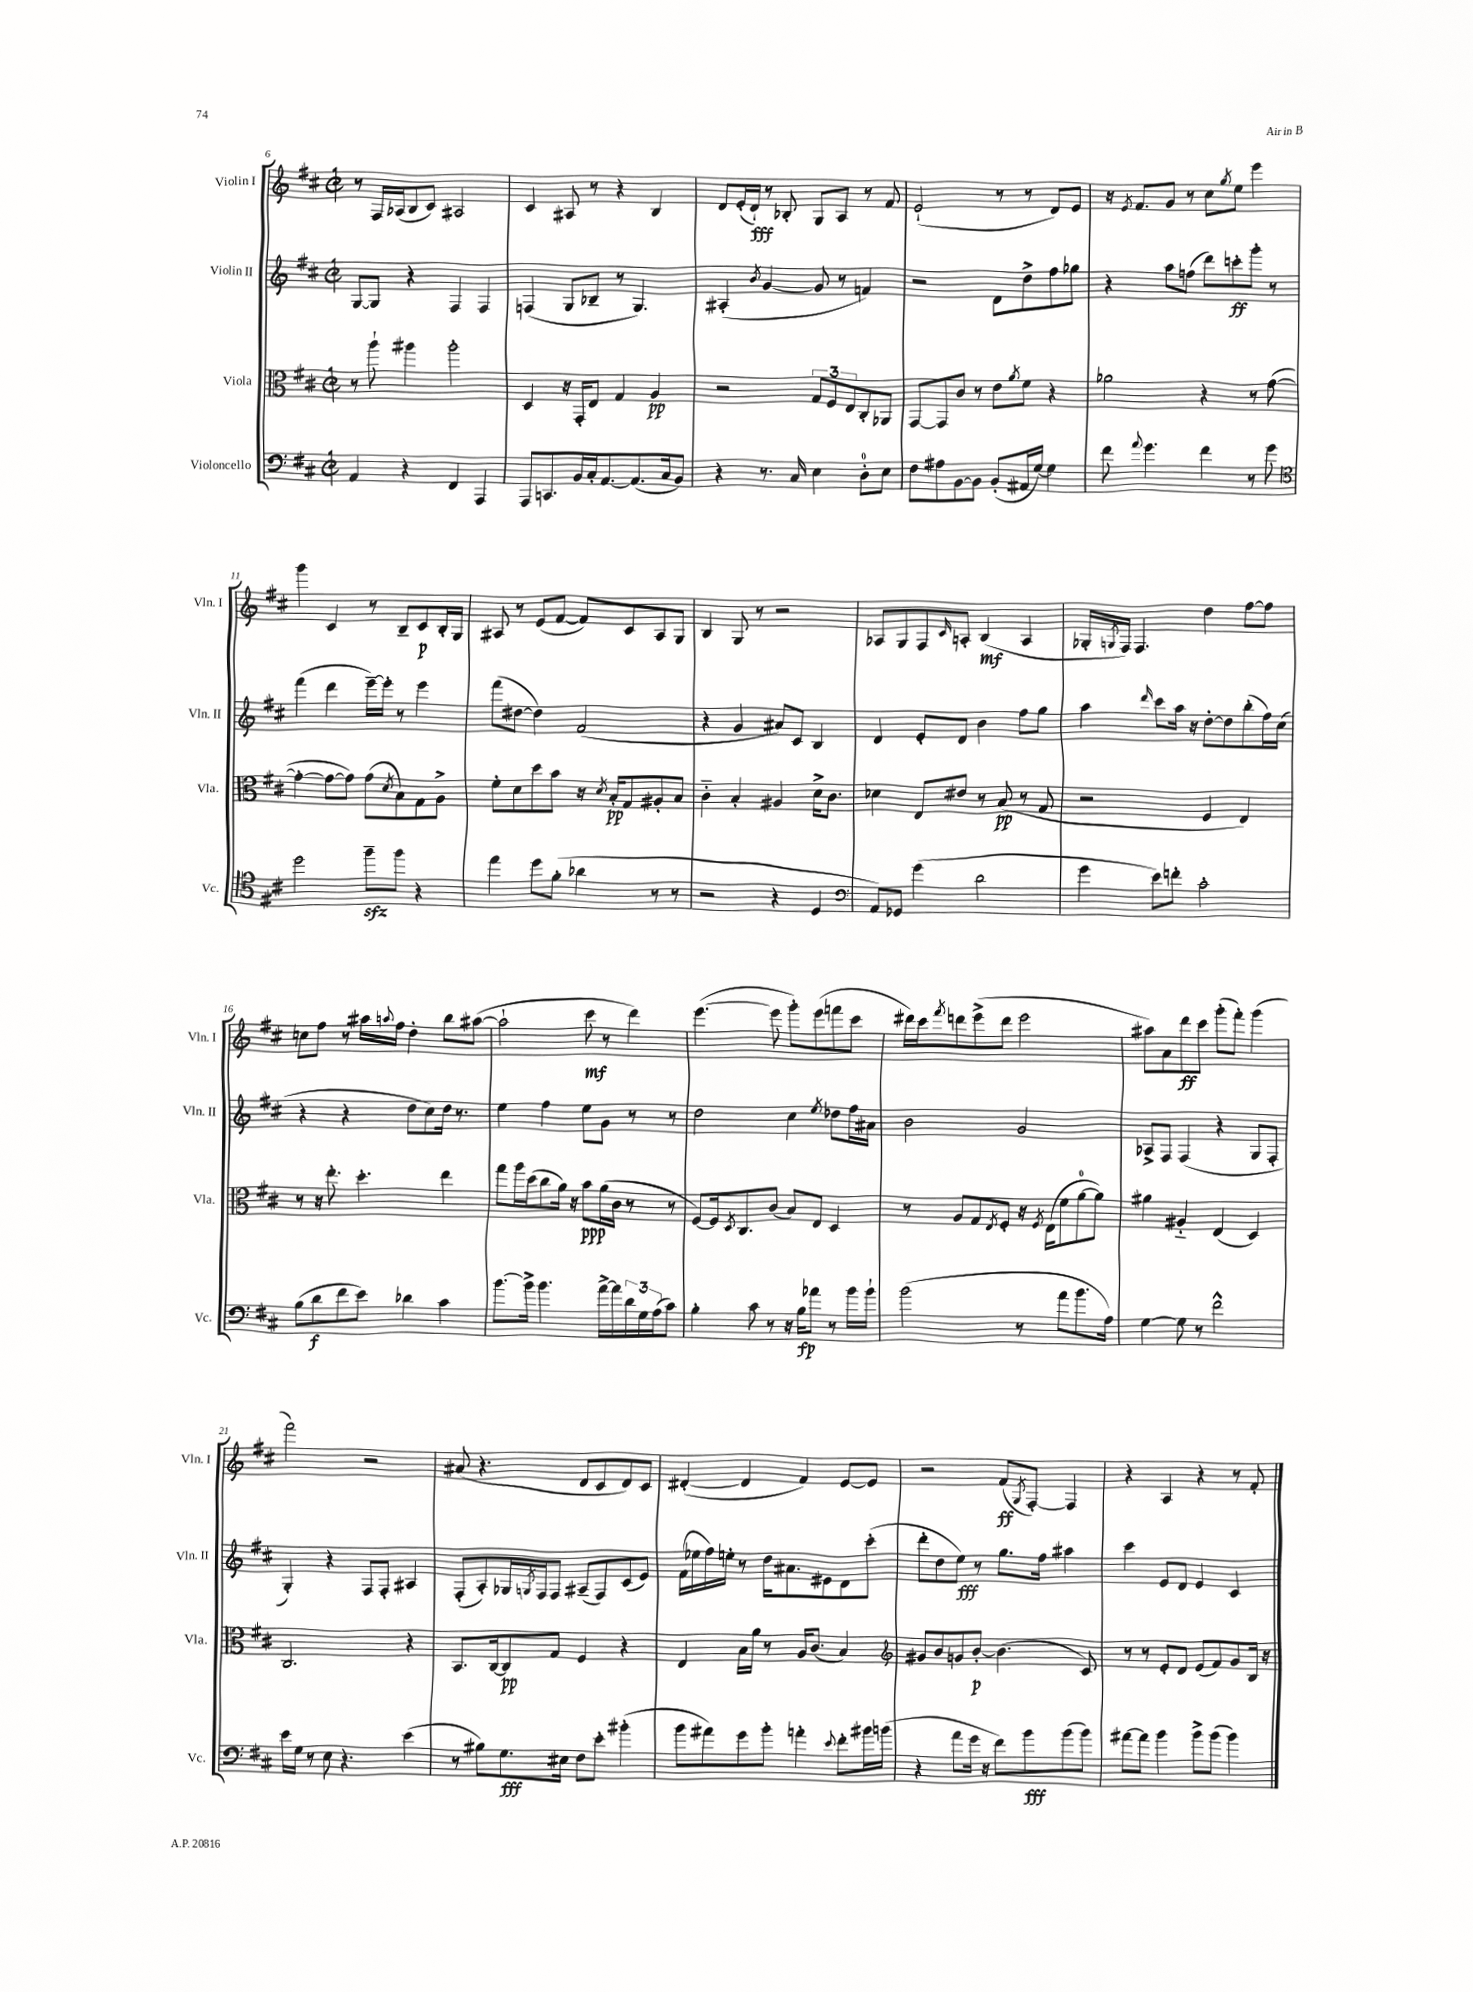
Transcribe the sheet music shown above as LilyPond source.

<<
\new StaffGroup <<
\new Staff = "s0" \with { instrumentName = "Violin I" shortInstrumentName = "Vln. I" } {
    \clef treble \key d \major \defaultTimeSignature \time 2/2
    r8 fis16 aes16( b8 cis'8) ais2 |
    cis'4 ais8 r8 r4 b4 |
    d'8 e'16-.( d'16-!\fff) r8 bes8-. g8 a8 r8 fis'8 |
    e'2-!( r8 r8 d'8) e'8 |
    r16 \acciaccatura { e'8 } fis'8. g'8 r8 cis''8 \acciaccatura { g''8 } e''8 e'''4 |
    g'''4 cis'4 r8 b8-- cis'8\p b16-. g16 |
    ais8 r8 e'8( fis'8~ fis'8) cis'8 ais8 g8 |
    b4 g8 r8 r2 |
    aes8 g8 fis8 \grace { cis'16 } a8-. b4\mf( a4 |
    ges16-. \acciaccatura { g8 } fis16) fis4. d''4 fis''8~ fis''8 |
    c''8 fis''8 r8 ais''16 \appoggiatura { a''8 } fis''16 d''4-. b''8 ais''8~( |
    ais''2-! cis'''8\mf r8 d'''4) |
    e'''4.~( e'''8 g'''8-.) e'''8( f'''8 cis'''8 |
    dis'''16) cis'''16 \acciaccatura { fis'''8 } d'''8 e'''8->( d'''8 e'''2 |
    ais''8) a'8 d'''8\ff cis'''8 g'''8-.( fis'''8-.) g'''4( |
    fis'''2) r2 |
    ais'8( r4. d'8 cis'8 d'8) cis'8 |
    dis'4~-.( dis'4 fis'4) e'8~ e'8 |
    r2 fis'8\ff( \acciaccatura { g8 } fis8~-.) fis4 |
    r4 a4 r4 r8 fis'8-. \bar "|." |
}
\new Staff = "s1" \with { instrumentName = "Violin II" shortInstrumentName = "Vln. II" } {
    \clef treble \key d \major \defaultTimeSignature \time 2/2
    g8~ g8 r4 fis4 fis4 |
    f4( g8 bes8-- r8 g4.) |
    ais4-.( \acciaccatura { b'8 } g'4~ g'8 r8 f'4) |
    r2 d'8 d''8-> fis''8 ges''8 |
    r4 a''8 f''8( d'''8) c'''8-.\ff g'''8-. r8 |
    fis'''4( d'''4 e'''16~--) e'''16-. r8 e'''4 |
    fis'''8( dis''8~ dis''4) fis'2( |
    r4 g'4 ais'8) cis'8 b4 |
    d'4 e'8-. d'8 b'4 fis''8 g''8 |
    a''4 \grace { d'''16 } cis'''8 a''16 r16 d''8~-. d''8 b''8-.( fis''16) cis''16( |
    r4 r4 d''8 cis''8) d''16 r8. |
    e''4 fis''4 e''8 g'8 r8 r8 |
    d''2 cis''4 \acciaccatura { e''8 } des''8 fis''16 ais'16 |
    b'2 g'2 |
    aes8-> fis8 fis4( r4 g8 fis8-. |
    g4-.) r4 fis8 fis8-. ais4 |
    fis8-.( a8-.) ges16 \acciaccatura { g8 } fis16 fis8 ais8--( fis8) cis'8( e'8) |
    fis'16( ees''16 fis''16) e''16-. r8 d''16 ais'8. eis'8 d'8 cis'''8-.( |
    d'''8-. d''8 e''8\fff) r8 g''8. fis''16 ais''4 |
    cis'''4 e'8 d'8 e'4 cis'4 \bar "|." |
}
\new Staff = "s2" \with { instrumentName = "Viola" shortInstrumentName = "Vla." } {
    \clef alto \key d \major \defaultTimeSignature \time 2/2
    r8 a''8-! ais''4 ais''2-. |
    d4 r16 g,16-. e8 g4 a4\pp |
    r2 \tuplet 3/2 { g8 fis8 e8 } cis8-. aes,8 |
    g,8~ g,8 cis'8 r8 e'8 \acciaccatura { a'8 } fis'8 r4 |
    aes'2 r4 r8 g'8~( |
    g'4~-. g'8~ g'8) g'8( \acciaccatura { d'8 } b8) g8 a8-> |
    fis'8-. d'8 d''8 b'8 r16 \acciaccatura { d'8 } b16-.\pp g8 ais8-. b8 |
    cis'4-_ b4-. ais4 d'16-> cis'8. |
    des'4 e8 eis'8 r8 b8\pp( r8 g8 |
    r2 fis4 e4) |
    r8 r16 e''8.-. d''4.-. e''4 |
    g''8 a''16 d''16( cis''8 a'16) r16 b'8\ppp a'16( cis'16 r8 r8 |
    fis8~) fis16 \acciaccatura { d8 } cis8. cis'8( b8) e8 d4 |
    r8 a8 g8 \acciaccatura { e8 } fis8-. r16 \acciaccatura { fis8 } e16( fis'8 a'8-0~ a'8) |
    ais'4 ais4-_ e4( d4) |
    cis2. r4 |
    b,8. cis16~ cis8\pp g8 fis4 r4 |
    e4 b16 a'16 r8 a16 cis'8.( b4) |
    \clef treble gis'8 b'8 g'8 b'8~-.\p b'4.( cis'8) |
    r8 r8 e'8-. d'8 e'8( fis'8) g'8 b16 r16 \bar "|." |
}
\new Staff = "s3" \with { instrumentName = "Violoncello" shortInstrumentName = "Vc." } {
    \clef bass \key d \major \defaultTimeSignature \time 2/2
    a,4 r4 fis,4 a,,4 |
    a,,8 c,8. b,16 cis16-. a,8.~ a,8.( cis16 b,8) |
    r4 r8. cis16 e4 d8-0-. e8 |
    fis8 ais8 b,8~ b,8 b,8-.( ais,16 g16~) g4 |
    fis'8 \appoggiatura { a'8 } g'4. fis'4 r8 g'8 |
    \clef tenor d''2 fis''8--\sfz fis''8 r4 |
    e''4 d''8 fis'8-.( aes'4 r8 r8 |
    r2 r4 d4 |
    \clef bass a,8) ges,8 g'4( d'2 |
    g'4 e'8) f'8-. cis'2-. |
    b8( d'8\f fis'8 e'8) des'4 cis'4 |
    b'8.~ b'16-> b'4. a'16~-> a'16 \tuplet 3/2 { d'16 g16 a16( } cis'8) |
    b4-. cis'8 r8 r16 b16\fp aes'8 r8 b'16 b'16-! |
    b'2( r8 a'8 b'8. a16) |
    g4~ g8 r8 fis'2-^ |
    e'16 g16 r8 e8 r4. e'4( |
    r8 bis8) g8.\fff eis16 fis8 e'8-. bis'4-.( |
    b'8 ais'8) g'8 b'8-. a'4-. \appoggiatura { e'8 } fis'8-. bis'16 b'16( |
    r4 a'8 g'16 r16 fis'8) b'8\fff b'8( b'8) |
    ais'8~ ais'8 b'4 b'8-> b'8( b'4) \bar "|." |
}
>>
>>
\layout { \context { \Score currentBarNumber = #6 } }
